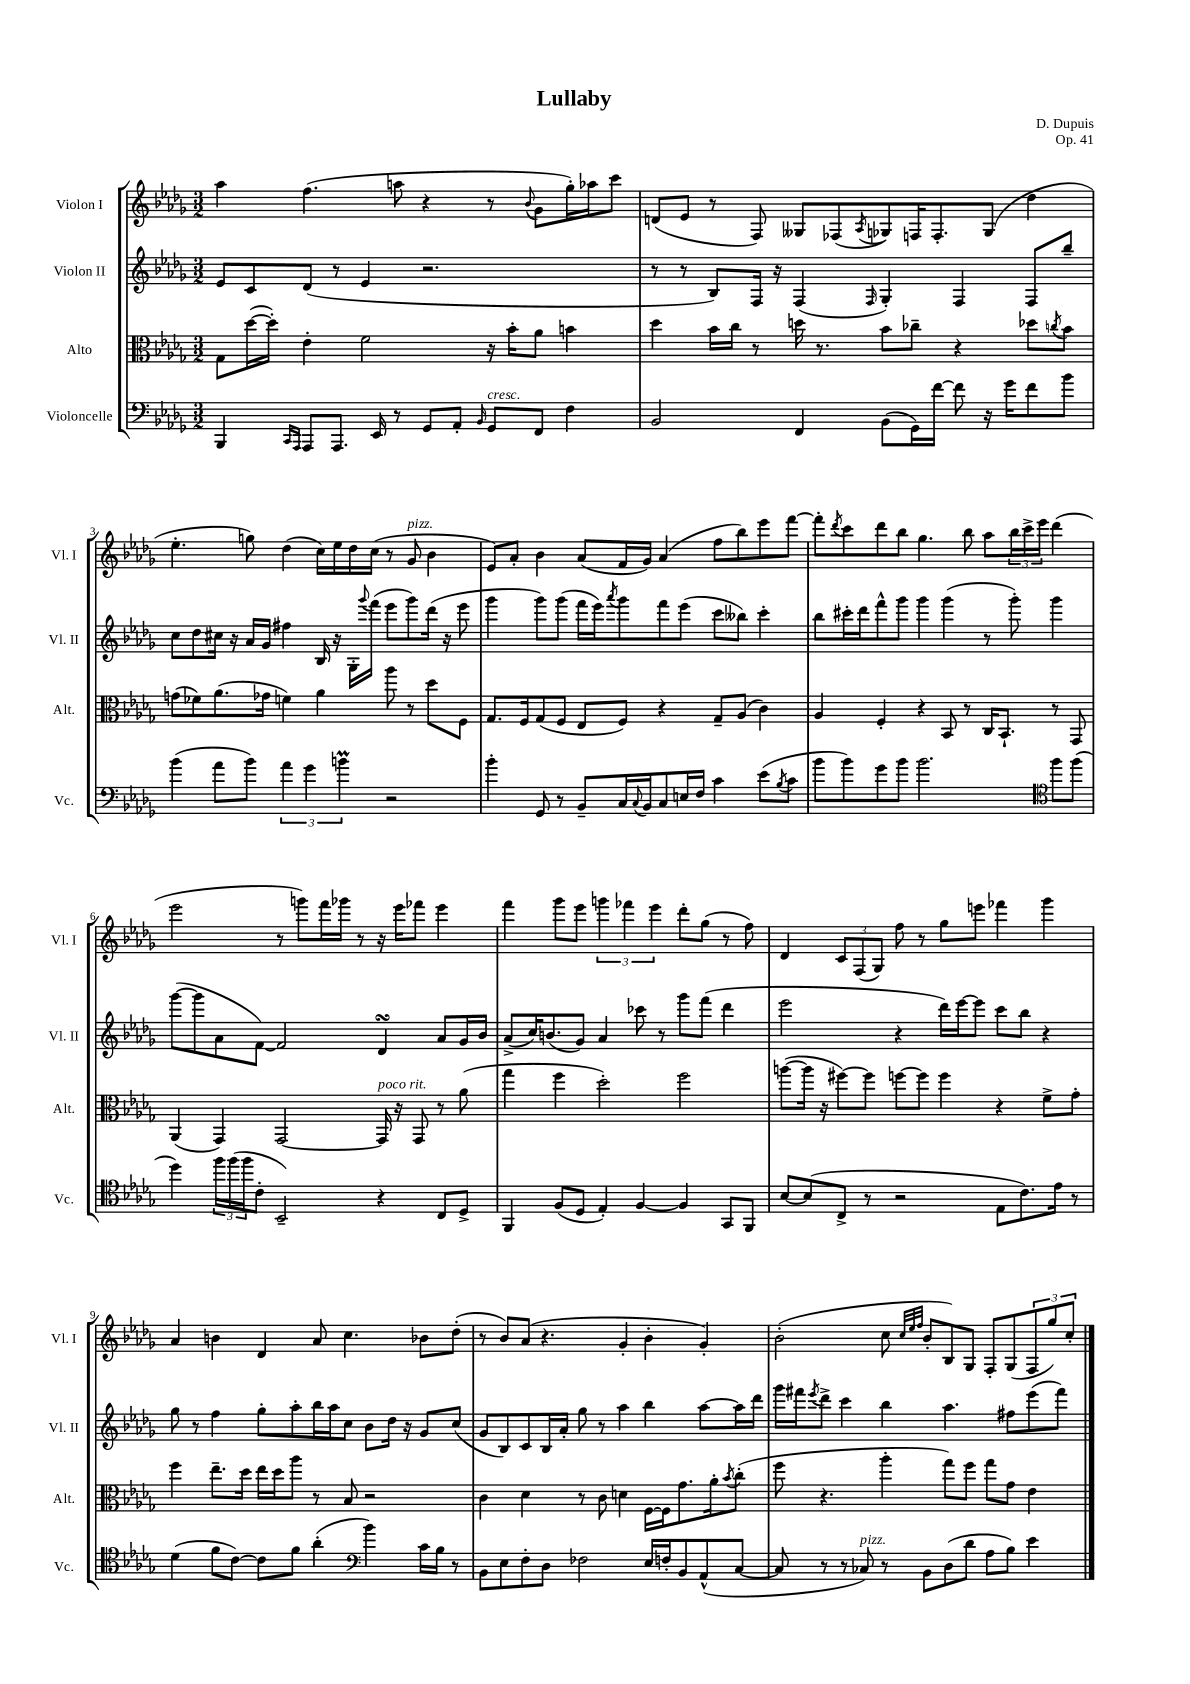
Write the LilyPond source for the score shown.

\header { title = "Lullaby" composer = "D. Dupuis" opus = "Op. 41" }
<<
\new StaffGroup <<
\new Staff = "s0" \with { instrumentName = "Violon I" shortInstrumentName = "Vl. I" } {
    \clef treble \key des \major \numericTimeSignature \time 3/2
    aes''4 f''4.( a''8 r4 r8 \appoggiatura { bes'8 } ges'8 ges''16-.) aes''16 c'''8 |
    d'8( ees'8 r8 f8) geses8 fes8( \acciaccatura { aes8 } ges8) f16 f8.-. ges8( des''4 |
    ees''4.-. g''8) des''4( c''16) ees''16 des''16 c''16( r8 ges'8^\markup { \italic "pizz." } bes'4 |
    ees'8) aes'8-. bes'4 aes'8( f'16 ges'16) aes'4( f''8 bes''8) ees'''8 f'''8~ |
    f'''8-. \acciaccatura { des'''8 } c'''8 des'''8 bes''8 ges''4. bes''8 aes''8 \tuplet 3/2 { bes''16 c'''16-> ees'''16 } des'''4( |
    ees'''2 r8 g'''8) f'''16 ges'''16 r8 r16 ees'''16 fes'''8 ees'''4 |
    f'''4 ges'''8 ees'''8 \tuplet 3/2 { g'''4 fes'''4 ees'''4 } des'''8-. ges''8( r8 f''8) |
    des'4 \tuplet 3/2 { c'8 f8( ges8) } f''8 r8 ges''8 e'''8 fes'''4 ges'''4 |
    aes'4 b'4 des'4 aes'8 c''4. bes'8 des''8-.( |
    r8 bes'8) aes'8( r4. ges'4-. bes'4-. ges'4-.) |
    bes'2-.( c''8 \grace { c''32 ees''32 f''32 } bes'8-. bes8) ges8 f8-. ges8( \tuplet 3/2 { f8 ges''8) c''8-. } \bar "|." |
}
\new Staff = "s1" \with { instrumentName = "Violon II" shortInstrumentName = "Vl. II" } {
    \clef treble \key des \major \numericTimeSignature \time 3/2
    ees'8 c'8 des'8( r8 ees'4 r2. |
    r8 r8 bes8) f16 r16 f4( \grace { f16 } ges4-.) f4 f8 bes''8-- |
    c''8 des''8 cis''16 r16 aes'16 ges'16 fis''4 bes16 r16 ges16-. \appoggiatura { ges'''8 } f'''16( ees'''8 ges'''8) des'''16( r16 ees'''8 |
    ges'''4 ges'''8) ges'''8( f'''16 ees'''16) \acciaccatura { aes'''8 } ges'''8 f'''8 ees'''8( c'''8 beses''8) c'''4-. |
    bes''8 cis'''16-. des'''16 f'''8-^ ges'''8 ges'''4 ges'''4( r8 ges'''8-.) ges'''4 |
    ges'''8~( ges'''8 aes'8 f'8~) f'2 des'4\turn aes'8 ges'16 bes'16 |
    aes'8->( c''16) b'8.( ges'8) aes'4 ces'''8 r8 ges'''8 f'''8( des'''4 |
    ees'''2 r4 des'''16) ees'''16~ ees'''8 c'''8 bes''8 r4 |
    ges''8 r8 f''4 ges''8-. aes''8-. bes''16 aes''16 c''8 bes'8 des''16 r16 ges'8 c''8( |
    ges'8 bes8) c'8 bes16 aes'16-. ges''8 r8 aes''4 bes''4 aes''8~ aes''16 des'''16 |
    ges'''16 fis'''16 \acciaccatura { ees'''8 } des'''8-> c'''4 bes''4 aes''4. fis''8 ees'''8( fis'''8) \bar "|." |
}
\new Staff = "s2" \with { instrumentName = "Alto" shortInstrumentName = "Alt." } {
    \clef alto \key des \major \numericTimeSignature \time 3/2
    ges8 des''16~( des''16-.) ees'4-. f'2 r16 bes'16-. aes'8 b'4 |
    des''4 bes'16 c''16 r8 d''16 r8. bes'8 ces''8-- r4 des''8 \acciaccatura { c''8 } bes'8 |
    g'8( fes'8) aes'8.( ges'16 f'4) aes'4 aes''8 r8 des''8 f8 |
    ges8. f16 ges8( f8 ees8 f8) r4 ges8-- aes8( c'4) |
    aes4 f4-. r4 bes,8 r8 c16 bes,8.-! r8 ges,8 |
    aes,4( ges,4) ges,2~ ges,16^\markup { \italic "poco rit." } r16 ges,8 r8 aes'8( |
    ges''4 f''4 des''2-.) f''2 |
    a''8~( a''16 r16 fis''8~) fis''8 f''8~ f''8 f''4 r4 f'8-> ges'8-. |
    f''4 ees''8.-- des''16 ees''16 des''16 aes''8 r8 bes8 r2 |
    c'4 des'4 r8 c'8 d'4 f16~ f16 ges'8. aes'16-. \acciaccatura { bes'8 } c''8-.( |
    f''8 r4. aes''4-. ges''8) f''8 ges''8 ges'8 ees'4 \bar "|." |
}
\new Staff = "s3" \with { instrumentName = "Violoncelle" shortInstrumentName = "Vc." } {
    \clef bass \key des \major \numericTimeSignature \time 3/2
    bes,,4 \grace { c,16 aes,,16 } aes,,8 aes,,8. ees,16 r8 ges,8 aes,8-. \grace { bes,16 } ges,8^\markup { \italic "cresc." } f,8 f4 |
    bes,2 f,4 bes,8( ges,16) f'16~ f'8 r16 ges'16 f'8 bes'8 |
    bes'4( aes'8 bes'8) \tuplet 3/2 { aes'4 ges'4 b'4\prall } r2 |
    bes'4-. ges,8 r8 bes,8-- c16 \appoggiatura { c8 } bes,16 c8 e16 f16 c'4 ees'8( \acciaccatura { bes8 } c'8 |
    bes'8 bes'8) ges'8 bes'8 bes'2. \clef tenor f''8 f''8( |
    des''4) \tuplet 3/2 { f''16 f''16( f''16 } c'8-. bes,2--) r4 c8 des8-> |
    f,4 f8( des8 ees4-.) f4~ f4 ges,8 f,8 |
    bes8~ bes8( c8-> r8 r2 ees8 c'8.) ees'16 r8 |
    des'4( f'8 c'8~) c'8 f'8 aes'4-.( \clef bass bes'4) c'16 bes16 r8 |
    bes,8 ees8 f8-. des8 fes2 ees16 f16-. bes,8 aes,8-^( c8~ |
    c8 r8 r8 ces8^\markup { \italic "pizz." }) r8 bes,8 des8( des'8 aes8 bes8) ees'4 \bar "|." |
}
>>
>>
